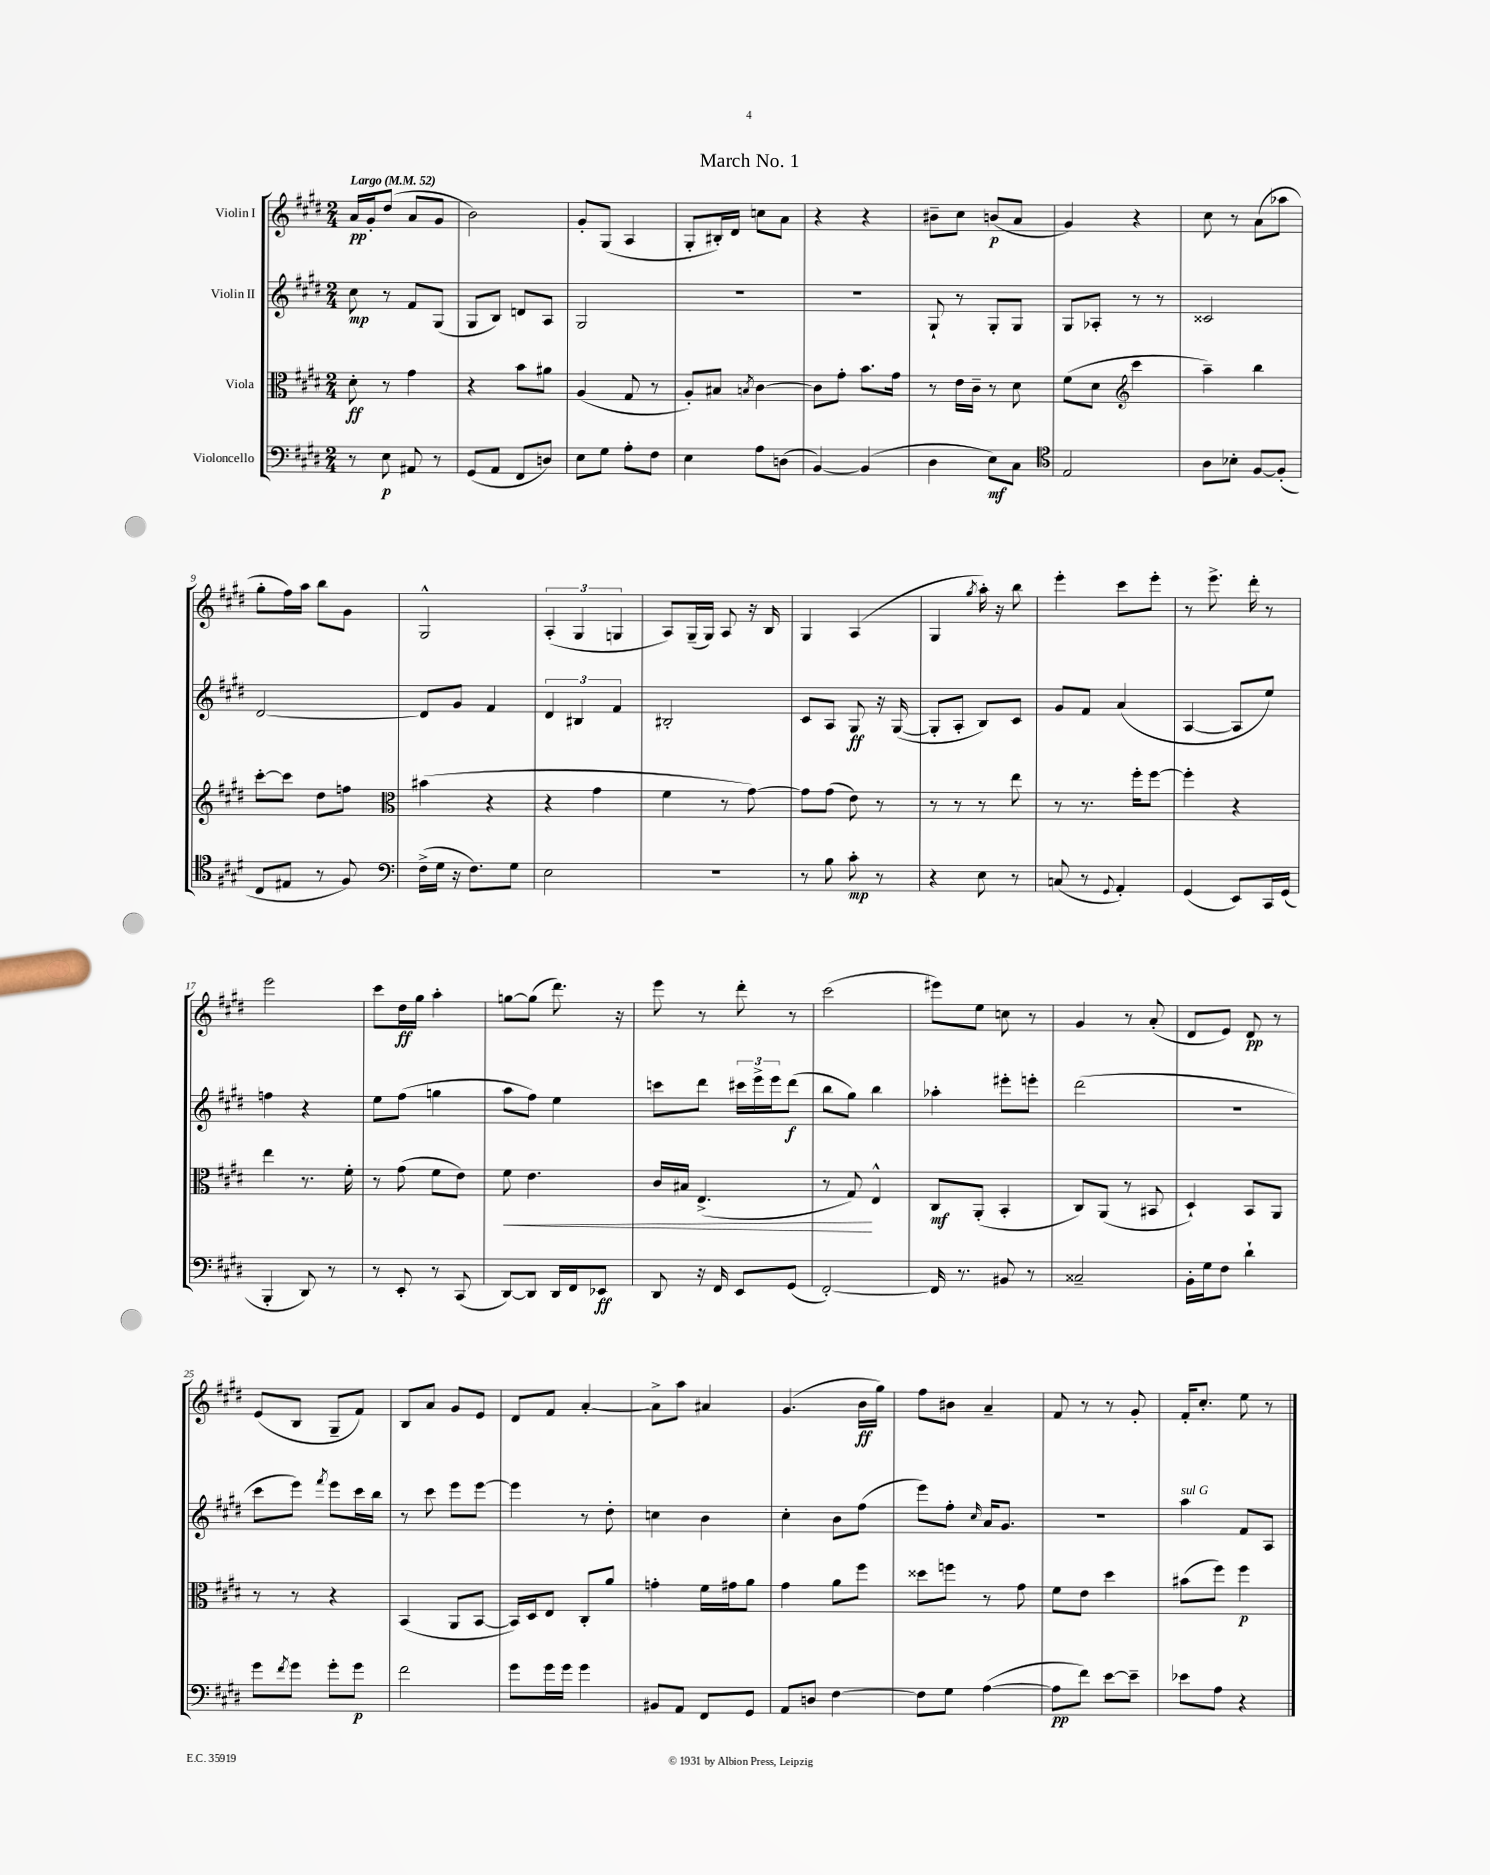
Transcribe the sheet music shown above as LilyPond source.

\header { title = "March No. 1" }
<<
\new StaffGroup <<
\new Staff = "s0" \with { instrumentName = "Violin I" } {
    \clef treble \key e \major \numericTimeSignature \time 2/4 \tempo "Largo" 4 = 52
    a'16\pp gis'16-. dis''8( a'8 gis'8 |
    b'2) |
    gis'8-. gis8( a4 |
    gis8-. bis16-.) dis'16 c''8 a'8 |
    r4 r4 |
    bis'8-- cis''8 b'8\p( a'8 |
    gis'4) r4 |
    cis''8 r8 a'8( aes''8 |
    gis''8-. fis''16) a''16 b''8 gis'8 |
    gis2-^ |
    \tuplet 3/2 { a4-.( gis4 g4 } |
    a8) gis16--( gis16) a8 r16 b16 |
    gis4 a4( |
    gis4 \acciaccatura { gis''8 } a''16-.) r16 b''8 |
    e'''4-. cis'''8 e'''8-. |
    r8 e'''8.-> dis'''16-. r8 |
    e'''2 |
    cis'''8 dis''16\ff gis''16 a''4-. |
    g''8~ g''8( dis'''8.) r16 |
    e'''8 r8 dis'''8-. r8 |
    cis'''2( |
    eis'''8) e''8 c''8 r8 |
    gis'4 r8 a'8-.( |
    dis'8 e'8) dis'8\pp r8 |
    e'8( b8 gis8-- fis'8) |
    b8 a'8 gis'8 e'8 |
    dis'8 fis'8 a'4~-. |
    a'8-> a''8 ais'4 |
    gis'4.( b'16\ff gis''16) |
    fis''8 bis'8 a'4-- |
    fis'8 r8 r8 gis'8-. |
    fis'16-. cis''8.-. e''8 r8 \bar "|." |
}
\new Staff = "s1" \with { instrumentName = "Violin II" } {
    \clef treble \key e \major \numericTimeSignature \time 2/4
    cis''8\mp r8 fis'8 gis8( |
    gis8 b8) d'8 a8 |
    gis2 |
    r2 |
    R2 |
    gis8-! r8 gis8-. gis8 |
    gis8 aes8-. r8 r8 |
    cisis'2 |
    dis'2~ |
    dis'8 gis'8 fis'4 |
    \tuplet 3/2 { dis'4 bis4 fis'4 } |
    bis2-. |
    cis'8 a8 gis8\ff r16 gis16~( |
    gis8-. a8-. b8) cis'8 |
    gis'8 fis'8 a'4( |
    a4~ a8 e''8) |
    f''4 r4 |
    e''8 fis''8( g''4 |
    a''8 fis''8) e''4 |
    c'''8 dis'''8 \tuplet 3/2 { cis'''16 e'''16-> e'''16 } dis'''8\f( |
    b''8 gis''8) b''4 |
    aes''4-. eis'''8-. e'''8-. |
    dis'''2( |
    r2 |
    cis'''8 e'''8) \acciaccatura { fis'''8 } e'''8 cis'''16 b''16 |
    r8 cis'''8 e'''8 e'''8~ |
    e'''4 r8 dis''8-. |
    c''4 b'4 |
    cis''4-. b'8 fis''8( |
    e'''8) fis''8-. \grace { cis''16 } a'16 gis'8. |
    R2 |
    a''4^\markup { \italic "sul G" } fis'8 a8 \bar "|." |
}
\new Staff = "s2" \with { instrumentName = "Viola" } {
    \clef alto \key e \major \numericTimeSignature \time 2/4
    dis'8-.\ff r8 gis'4 |
    r4 b'8 ais'8 |
    a4( gis8 r8 |
    a8-.) bis8 \acciaccatura { b8 } cis'4~ |
    cis'8 gis'8-. b'8. gis'16 |
    r8 e'16 cis'16-- r8 dis'8 |
    fis'8( dis'8 \clef treble cis'''4 |
    a''4--) b''4 |
    cis'''8~-. cis'''8 dis''8 f''8 |
    \clef alto bis'4( r4 |
    r4 gis'4 |
    fis'4 r8 gis'8~) |
    gis'8 gis'8( e'8) r8 |
    r8 r8 r8 e''8 |
    r8 r8. fis''16-. fis''8~ |
    fis''4-. r4 |
    e''4 r8. fis'16-. |
    r8 gis'8( fis'8 e'8) |
    fis'8\< e'4. |
    cis'16 bis16 e4.->( |
    r8 gis8\!) e4-^ |
    cis8\mf a,8-.( b,4-. |
    cis8) a,8( r8 bis,8 |
    dis4-!) b,8 a,8 |
    r8 r8 r4 |
    b,4( a,8 b,8~ |
    b,16) dis16 e8 cis8-. a'8 |
    g'4-. fis'16 gis'16 a'8 |
    gis'4 a'8 fis''8 |
    disis''8 f''8 r8 gis'8 |
    fis'8 e'8 dis''4 |
    bis'8( fis''8) fis''4\p \bar "|." |
}
\new Staff = "s3" \with { instrumentName = "Violoncello" } {
    \clef bass \key e \major \numericTimeSignature \time 2/4
    r8 e8\p ais,8 r8 |
    gis,8( a,8 fis,8 d8) |
    e8 gis8 a8-. fis8 |
    e4 a8 d8( |
    b,4~) b,4( |
    dis4 e8\mf) cis8 |
    \clef tenor e2 |
    a8 bes8-. fis8~ fis8-.( |
    cis8 eis8 r8 fis8) |
    \clef bass fis16->( gis16 r16 fis8.) gis8 |
    e2 |
    r2 |
    r8 b8 cis'8-.\mp r8 |
    r4 e8 r8 |
    c8( r8 \appoggiatura { gis,8 } a,4-.) |
    gis,4( e,8) cis,16 gis,16( |
    b,,4-. dis,8) r8 |
    r8 e,8-. r8 cis,8( |
    dis,8~) dis,8 dis,16 fis,16 ees,8\ff |
    dis,8 r16 fis,16 e,8 gis,8( |
    fis,2~-.) |
    fis,16 r8. bis,8 r8 |
    cisis2-- |
    b,16-. gis16 fis8 dis'4-! |
    gis'8 \acciaccatura { fis'8 } gis'8 gis'8-. gis'8\p |
    fis'2 |
    gis'8 gis'16 gis'16 gis'4 |
    bis,8 a,8 fis,8 gis,8 |
    a,8 d8 fis4~ |
    fis8 gis8 a4~( |
    a8\pp fis'8) e'8~ e'8-- |
    ees'8 a8 r4 \bar "|." |
}
>>
>>
